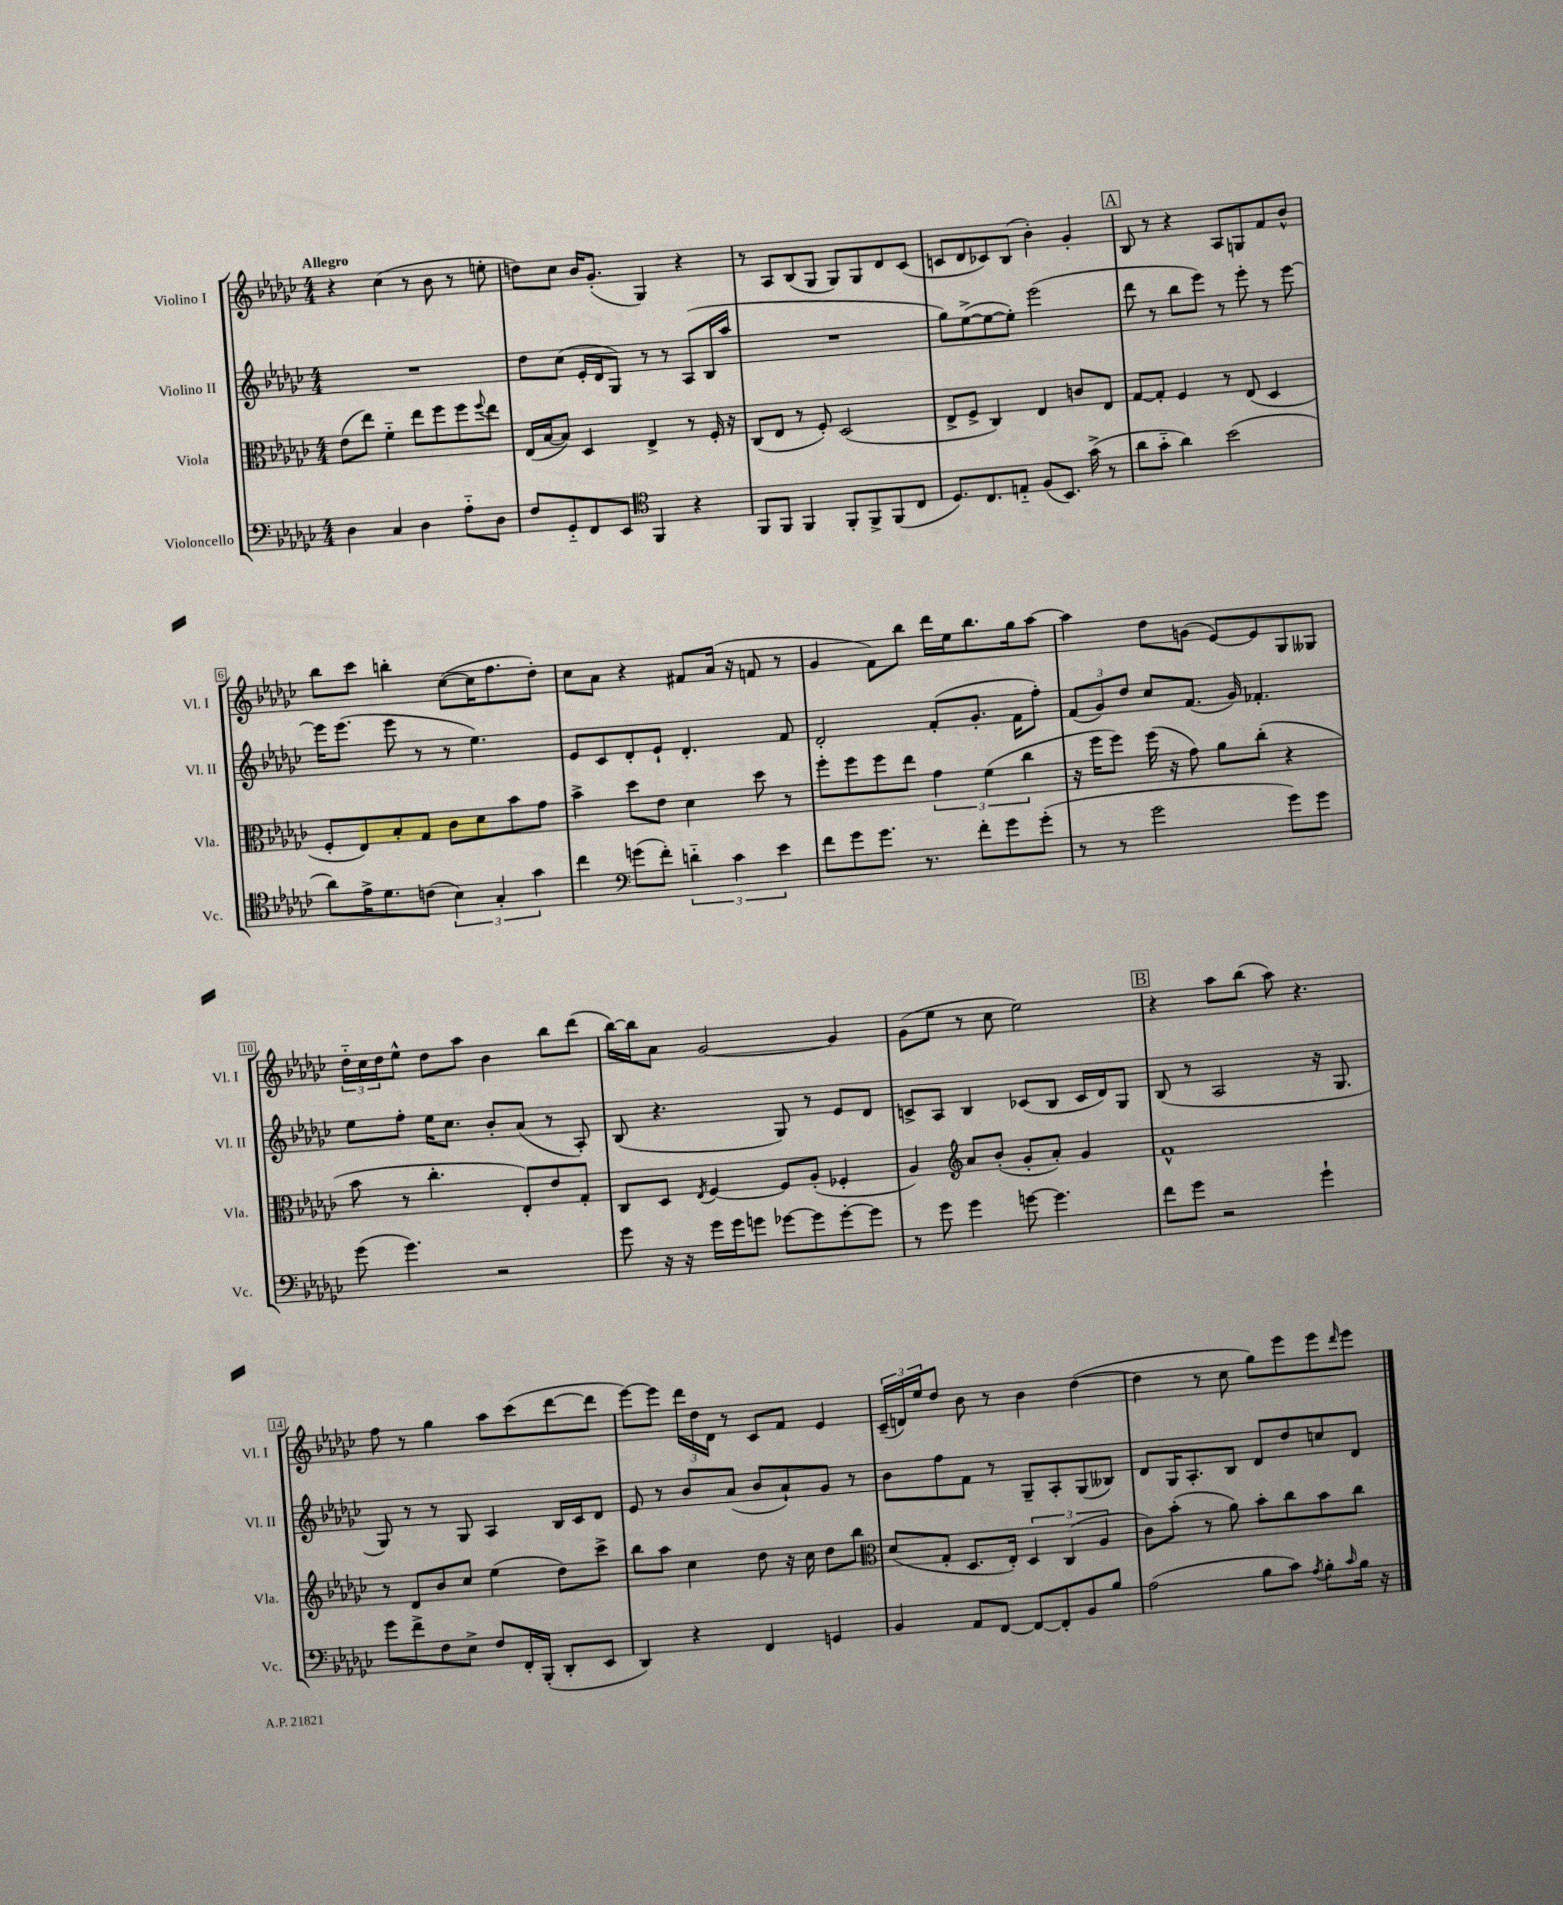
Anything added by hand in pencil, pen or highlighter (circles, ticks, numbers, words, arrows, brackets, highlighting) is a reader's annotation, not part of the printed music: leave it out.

**kern	**kern	**kern	**kern
*staff4	*staff3	*staff2	*staff1
*clefF4	*clefC3	*clefG2	*clefG2
*k[b-e-a-d-g-c-]	*k[b-e-a-d-g-c-]	*k[b-e-a-d-g-c-]	*k[b-e-a-d-g-c-]
*M4/4	*M4/4	*M4/4	*M4/4
4D-	(8e-	1r	4r
.	8ee-)	.	.
4C-	4f'~	.	(4cc-
4D-	8ee-	.	8r
.	8ff	.	8b-
8A-'~	8ff	.	8r
.	8qqff	.	.
8D-	8ee-	.	8ee'
=	=	=	=
8F	(16E-	8dd-	8dd)
.	[16B-	.	.
8GG-'~	8B-])	(8cc-	8cc-
8FF	4D-	16e-'	16b-
.	.	16d-	(8.g-'
8EE-	.	8G-)	.
*clefC4	*	*	*
4FF	4E-^	8r	4G-)
.	.	8r	.
4r	8r	(8A-	4r
.	16F'	16B-	.
.	16r	16aa-	.
=	=	=	=
8FF	(8C-	1r	8r
8FF	8E-	.	8A-
4FF	8r	.	(8B-
.	8F')	.	8G-
8FF'	(2D-	.	8G-)
8FF^	.	.	8G-
(8FF	.	.	8d-
8C-	.	.	(8c-
=	=	=	=
8.D-)	8E-^	8gg-)	8c
.	8F^	([8ee-^	8d-
8.C-	.	.	.
.	4C-)	8ee-_	8c-)
8E'~	.	8ee-'])	(8B-
(8F	4E-	(2eee-	4b-')
8.BB-)	.	.	.
.	8c	.	4g-'
(16g-^	.	.	.
8r	8E-	.	.
=	=	=	=
8a-	[8G-	8ddd-	8B-
8g-'~	8G-']	8r	8r
4a-)	4F	8bb-	4r
.	.	8eee-)	.
(2b-	8r	8r	8A-
.	(8E-	8eee-'	8G
.	4D-	8r	8f
.	.	[8eee-	8b-^^
=	=	=	=
8a-)	8F'	16eee-]	8bb-
.	.	(8.eee-	.
16e-^	8E-)	.	8ccc-
8.d-	.	.	.
.	8B-'	8eee-	4bb'
(8c	8G-	8r	.
6B-)	8c-	8r	([8cc-
.	8d-	4.ee-)	16cc-]
6G-'	.	.	.
.	.	.	8.ff
.	8b-	.	.
6g-	.	.	.
.	8g-	.	8dd-')
=	=	=	=
4cc-	4b-^	8e-	8cc-
.	.	8c-	8a-
*clefF4	*	*	*
(8g	8dd-	8d-'	4r
8f')	8e-	8e-`	.
6d'~	4d-	4.d-'	8f#
.	.	.	(16a-
6c-	.	.	.
.	.	.	16r
.	8dd-	.	8f
6e-	.	.	.
.	8r	8f	8r
=	=	=	=
8f	8ff'	2d-'	4g-
8g-	8ff	.	.
8.g-	8ff	.	8f)
.	8ee-	.	8bb-
8.r	.	.	.
.	6g-	(8f'	16ddd-
.	.	.	16ee-
8f'	.	8.g-'	8.bb-
.	(6f	.	.
8g-	.	.	.
.	.	16f	16gg-
.	6cc-	.	.
(8g-'	.	8ff')	[8aa-
=	=	=	=
8r	16r	(12f	4aa-]
.	16ff	.	.
.	.	12g-)	.
8r	8ff)	.	.
.	.	12dd-	.
2g-	(16ff	8cc-	8dd-
.	16r	.	.
.	8g-)	(8.f	(8g
.	8a-	.	[8e-)
.	.	16g-)	.
.	(8cc-'	4.f-'	8e-]
8g-)	4r	.	8G-
8g-	.	.	8G--
=	=	=	=
(8g-	8b-	8ee-	24dd-'~
.	.	.	24cc-
.	.	.	24dd-
4.g-)	8r	8ff'	8ee-^^
.	4.cc-'	16ee-	8dd-
.	.	8.cc-	.
.	.	.	8aa-
2r	.	8b-'	4b-
.	8E-')	(8a-	.
.	8e-	8r	8bb-
.	8G-'	8A-')	(8ddd-
=	=	=	=
8g-	8C-	(8B-	[16bb-)
.	.	.	16bb-]
16r	8D-	4.r	8a-
16r	.	.	.
.	8qE-	.	.
16g-	[4F	.	[2g-
16g-	.	.	.
8g	.	.	.
[8g-	8F]	8G-)	.
8g-]	(8A-'	8r	.
[8g-'	4F-'	8e-	4g-]
8g-]	.	8d-	.
=	=	=	=
8r	4A-)	8c^	(8g-
8g-	.	8A-	8ee-
*	*clefG2	*	*
4g-	8a-	4B-	8r
.	(8b-'	.	8cc-
[8g	8g-'	(8c-	2ee-)
4.g]	8a-')	8B-	.
.	4g-	16c-	.
.	.	16d-)	.
.	.	8G-	.
=	=	=	=
8f	1f^^	(8B-	4r
8g-	.	8r	.
2r	.	2A-	8aa-
.	.	.	(8bb-
.	.	.	8aa-)
.	.	.	4.r
4g-`	.	16r	.
.	.	8.G-	.
=	=	=	=
8g-	8r	8G-)	8ff
8f^	8d-	8r	8r
8F	8b-	8r	4gg-
8E-^	8cc-	8G-	.
8F	(4ee-	4A-	8aa-
16FF'	.	.	(8ccc-
(16BBB-'	.	.	.
8DD-'	8dd-)	16B-	[8ddd-
.	.	16c-	.
8EE-	8ccc-^	8d-	8ddd-]
=	=	=	=
4DD-)	8bb-	8e-	[8eee-)
.	8aa-	8r	8eee-]
4r	4cc-	8b-	24ddd-
.	.	.	24dd-
.	.	.	24d-
.	.	(8a-	8r
4FF	8dd-	8b-	8c-
.	16r	8a-`)	8f
.	16cc-	.	.
4GG	8dd-	8g-	4e-
.	8bb-	8r	.
=	=	=	=
*	*clefC3	*	*
4BB-	(8d-	8b-	(24c-~
.	.	.	24d)
.	.	.	24ee-
.	8G-'	8ff	8dd-
8AA-	8.D-	8f	8b-
[8FF	.	8r	8r
.	16E-')	.	.
8FF_	6D-	8G-~	4b-
8FF']	.	8A-'	.
.	(6C-	.	.
8BB-	.	(8G-	([4dd-
.	6A-	.	.
8B-	.	8B--)	.
=	=	=	=
(2A-	8c-)	8d-	4dd-]
.	(8b-'	16G-	.
.	.	8.A-'	.
.	8r	.	8r
.	8a-)	8B-	8cc-
8B-	8b-'	8d-	8gg-)
8c-)	8cc-	8dd-	8eee-
8qA-	.	.	.
8B-'	8b-	8cc	8eee-
16qqc-	.	.	16qqddd-
16B-	8cc-	8d-	8eee-
16r	.	.	.
==	==	==	==
*-	*-	*-	*-
